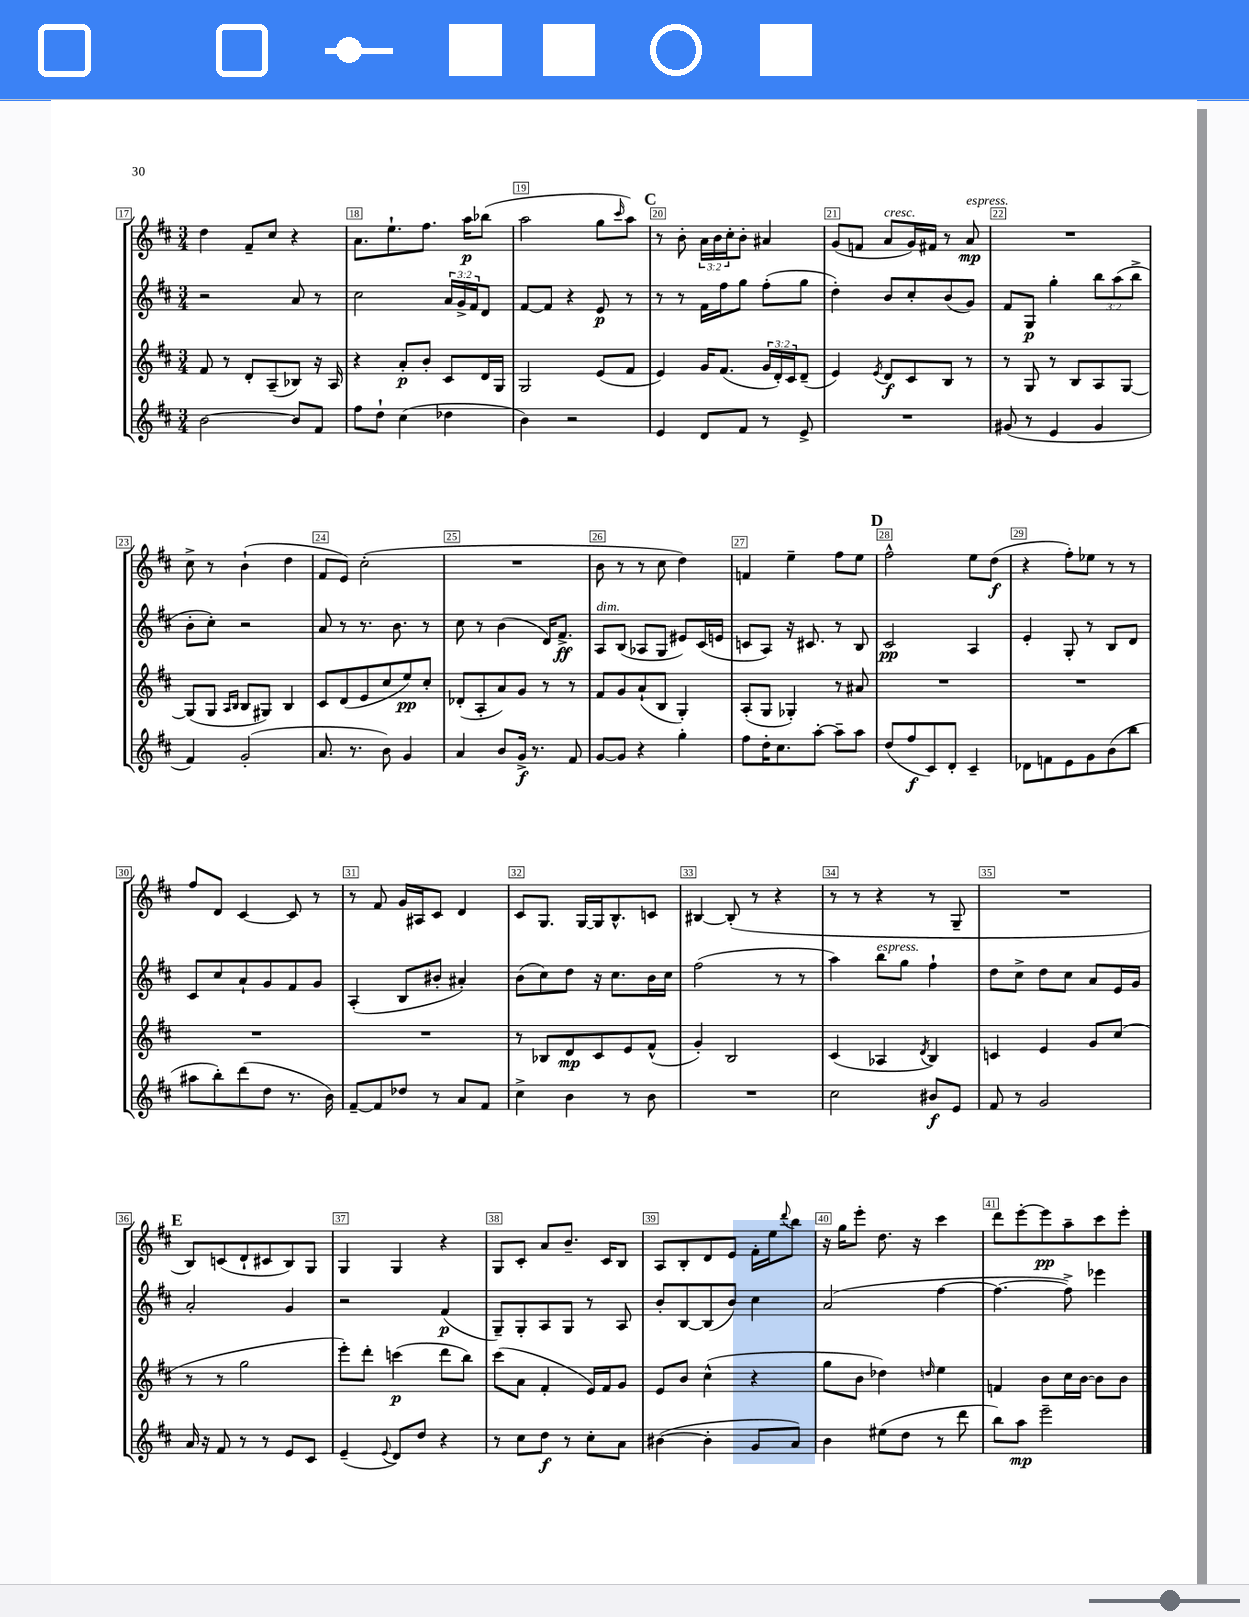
<<
\new StaffGroup <<
\new Staff = "s0" {
    \clef treble \key d \major \numericTimeSignature \time 3/4 \override Staff.TupletNumber.text = #tuplet-number::calc-fraction-text
    d''4 fis'8-- cis''8 r4 |
    a'8. e''8.-! fis''8. a''16\p bes''8( |
    a''2 g''8 \grace { cis'''16 } a''8) |
    \mark \markup { \bold "C" } r8 b'8-. \tuplet 3/2 { a'16 b'16 cis''16-. } b'8-. ais'4 |
    g'8( f'8 a'8^\markup { \italic "cresc." } g'16) fis'16 r8 a'8\mp^\markup { \italic "espress." } |
    R2. |
    cis''8-> r8 b'4-!( d''4 |
    fis'8 e'8) cis''2-.( |
    R2. |
    b'8 r8 r8 cis''8 d''4) |
    f'4 e''4-- fis''8 e''8 |
    \mark \markup { \bold "D" } fis''2-^ e''8 d''8\f( |
    r4 fis''8-.) ees''8 r8 r8 |
    fis''8 d'8 cis'4~ cis'8 r8 |
    r8 fis'8 g'16 ais16 cis'8 d'4 |
    cis'8 g8. g16~ g16 b8.-^ c'8 |
    bis4~ bis8-.( r8 r4 |
    r8 r8 r4 r8 g8-- |
    R2. |
    \mark \markup { \bold "E" } b8) c'8( d'8-! cis'8 b8) g8 |
    g4 g4 r4 |
    g8 cis'8-. a'8 b'8.-- cis'16 b8 |
    a8 b8-. d'8 e'8 fis'16-. e''16 \appoggiatura { d'''8 } b''8 |
    r16 g''16 e'''8-. d''8. r16 cis'''4 |
    d'''8 e'''8~-. e'''8\pp a''8-- cis'''8 e'''8-. \bar "|." |
}
\new Staff = "s1" {
    \clef treble \key d \major \numericTimeSignature \time 3/4 \override Staff.TupletNumber.text = #tuplet-number::calc-fraction-text
    r2 a'8 r8 |
    cis''2 \tuplet 3/2 { a'16 g'16-> fis'16 } d'8 |
    fis'8~ fis'8 r4 e'8\p r8 |
    \mark \markup { \bold "C" } r8 r8 fis'16 fis''16 g''8 fis''8-.( g''8 |
    d''4-.) b'8 cis''8-. b'8( g'8) |
    fis'8 g8\p g''4-. \tuplet 3/2 { b''8 a''8( b''8-> } |
    b'8-. cis''8-.) r2 |
    a'8 r8 r8. b'8. r8 |
    cis''8 r8 b'4( d'16) fis'8.->\ff |
    a8^\markup { \italic "dim." } b8( aes8 g8 eis'8) cis'16( e'16 |
    c'8 a8) r16 cis'8. r8 b8 |
    \mark \markup { \bold "D" } cis'2\pp a4 |
    e'4-. g8-. r8 b8 d'8 |
    cis'8 cis''8 a'8-! g'8 fis'8 g'8 |
    a4-.( b8 bis'8-. ais'4-.) |
    b'8( cis''8) d''8 r16 cis''8. b'16 cis''16 |
    fis''2( r8 r8 |
    a''4) b''8^\markup { \italic "espress." } g''8 fis''4-! |
    d''8 cis''8-> d''8 cis''8 a'8 e'16 g'16 |
    \mark \markup { \bold "E" } a'2-. g'4 |
    r2 fis'4\p( |
    g8--) g8-. a8 g8 r8 a8 |
    b'8-. b8~ b8( b'8) cis''4 |
    a'2( fis''4~ |
    fis''4.~ fis''8->) ees'''4 \bar "|." |
}
\new Staff = "s2" {
    \clef treble \key d \major \numericTimeSignature \time 3/4 \override Staff.TupletNumber.text = #tuplet-number::calc-fraction-text
    fis'8 r8 d'8-. a8--( bes8) r16 a16 |
    r4 a'8-.\p b'8-. cis'8 d'16 g16 |
    g2 e'8( fis'8 |
    \mark \markup { \bold "C" } e'4) g'16 fis'8.( \tuplet 3/2 { g'16 d'16-.) cis'16 } d'8--( |
    e'4) \acciaccatura { e'8 } d'8\f cis'8 b8 r8 |
    r8 g8 r8 b8 a8 g8~ |
    g8( g8 \grace { a16 b16 } b8 gis8) b4 |
    cis'8 d'8( e'8 cis''8 e''8\pp) cis''8-. |
    des'8-.( a8-. a'8) g'8 r8 r8 |
    fis'8 g'8 a'8-!( b8 g4-.) |
    a8-.( g8 ges4-.) r8 ais'8 |
    \mark \markup { \bold "D" } R2. |
    R2. |
    R2. |
    R2. |
    r8 bes8 d'8\mp cis'8 e'8 fis'8-^( |
    g'4-.) b2 |
    cis'4( aes4 \acciaccatura { d'8 } b4) |
    c'4 e'4 g'8 cis''8( |
    \mark \markup { \bold "E" } r8 r8 g''2 |
    e'''8-.) d'''8-. c'''4\p( d'''8 b''8) |
    cis'''8( a'8 fis'4-. e'16) fis'16 g'8 |
    e'8 b'8 cis''4-^( r4 |
    g''8 b'8 des''4) \grace { d''16 } e''4 |
    f'4 b'8 cis''16 b'16~ b'8 b'8 \bar "|." |
}
\new Staff = "s3" {
    \clef treble \key d \major \numericTimeSignature \time 3/4
    b'2~ b'8 fis'8 |
    fis''8 d''8-! cis''4( des''4 |
    b'4) r2 |
    \mark \markup { \bold "C" } e'4 d'8 fis'8 r8 e'8-> |
    R2. |
    gis'8( r8 e'4 gis'4 |
    fis'4) g'2-.( |
    a'8. r8. b'8) g'4 |
    a'4 b'8 g'16->\f r8. fis'8 |
    g'8~ g'8 r4 g''4-. |
    fis''8 d''16-. cis''8. a''8~-. a''8-- a''8 |
    \mark \markup { \bold "D" } d''8( fis''8\f cis'8) d'8-. cis'4-- |
    des'8 f'8 e'8 g'8 b'8( b''8 |
    ais''8 b''8-.) d'''8( d''8 r8. b'16) |
    fis'8~-- fis'8 des''8 r8 a'8 fis'8 |
    cis''4-> b'4 r8 b'8 |
    R2. |
    cis''2 bis'8\f e'8 |
    fis'8 r8 g'2 |
    \mark \markup { \bold "E" } a'16 r16 fis'8 r8 r8 e'8 cis'8 |
    e'4--( \appoggiatura { e'8 } d'8) d''8 r4 |
    r8 cis''8 d''8\f r8 cis''8-. a'8 |
    bis'4~( bis'4-. g'8 a'8) |
    b'4 eis''8( d''8 r8 d'''8 |
    b''8) a''8\mp e'''2-- \bar "|." |
}
>>
>>
\layout { \context { \Score currentBarNumber = #17 \override BarNumber.break-visibility = ##(#f #t #t) barNumberVisibility = #all-bar-numbers-visible \override BarNumber.stencil = #(make-stencil-boxer 0.1 0.3 ly:text-interface::print) } }
